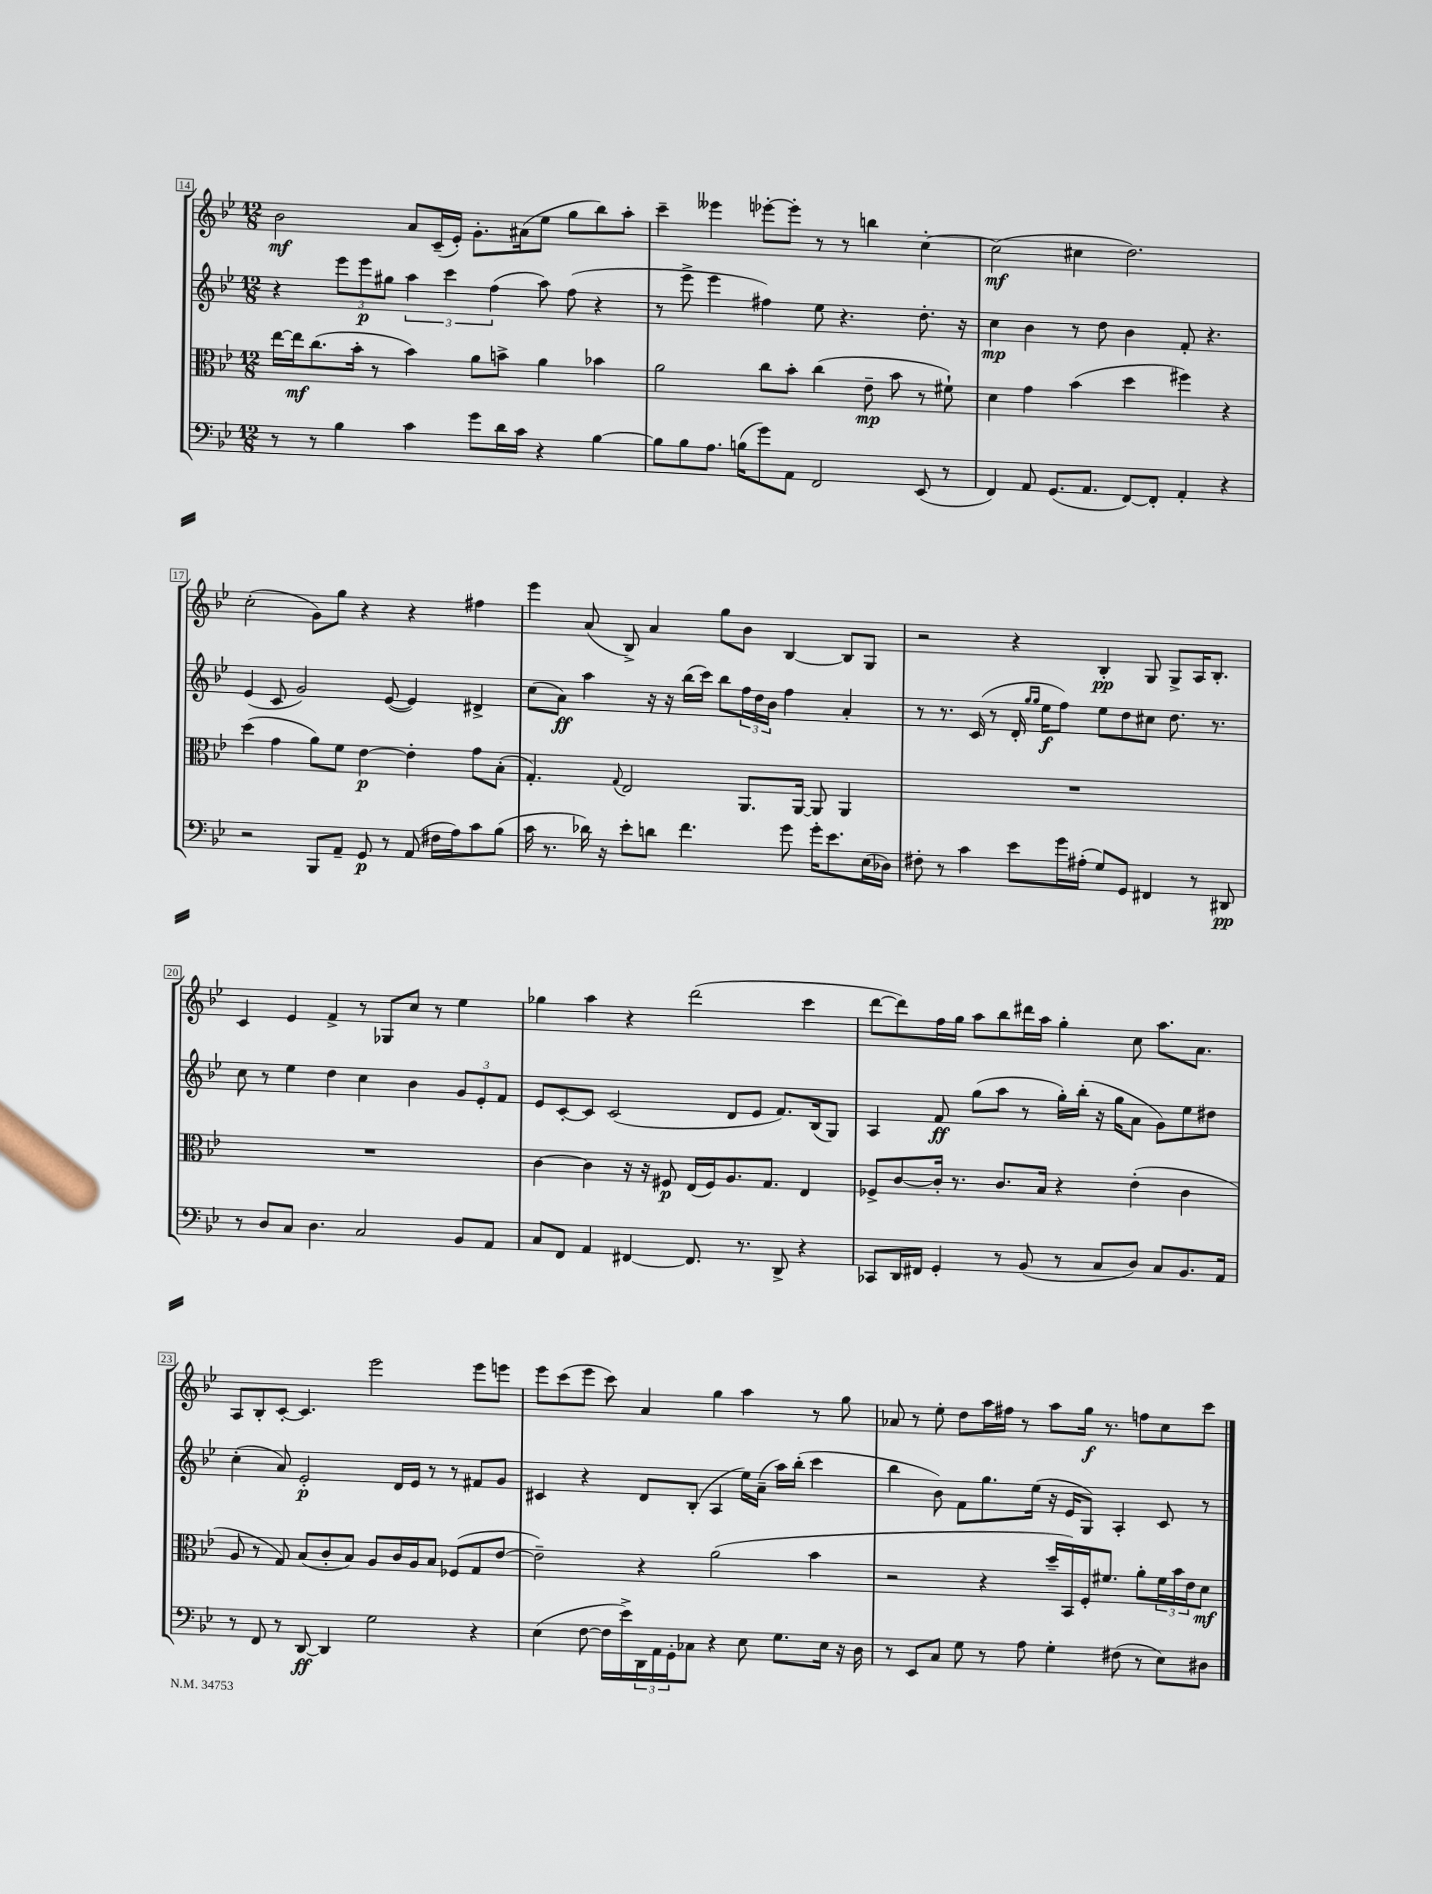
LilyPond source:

<<
\new StaffGroup <<
\new Staff = "s0" {
    \clef treble \key bes \major \numericTimeSignature \time 12/8
    bes'2\mf a'8 c'16--( ees'16-.) g'8.-. ais'16( ees''8 g''8 bes''8) a''8-. |
    c'''4-- eeses'''4 ees'''8~-. ees'''8-. r8 r8 b''4 c''4~-. |
    c''2\mf( cis''4 d''2.) |
    c''2-.( g'8) g''8 r4 r4 fis''4 |
    ees'''4 a'8( bes8->) a'4 g''8 bes'8 bes4~ bes8 g8 |
    r2 r4 bes4-.\pp g8 g8-> a16 bes8.-. |
    c'4 ees'4 f'4-> r8 ges8 c''8 r8 ees''4 |
    ges''4 a''4 r4 d'''2( c'''4 |
    d'''8~ d'''8) f''16 g''16 a''8 bes''8 dis'''16 a''16 g''4-. c''8 a''8. a'8. |
    a8 bes8-. c'8~-. c'4. ees'''2 ees'''8 e'''8 |
    ees'''8 c'''8( ees'''8 c'''8) a'4 g''4 a''4 r8 g''8 |
    aes'8 r8 ees''8-. d''8 a''16 fis''16 r8 a''8 g''16\f r8. f''8 c''8 c'''8 \bar "|." |
}
\new Staff = "s1" {
    \clef treble \key bes \major \numericTimeSignature \time 12/8
    r4 \tuplet 3/2 { ees'''8 ees'''8\p gis''8 } \tuplet 3/2 { a''4 c'''4 f''4( } a''8) f''8( r4 |
    r8 ees'''8-> ees'''4 fis''4) ees''8 r4. d''8.-. r16 |
    c''4\mp bes'4 r8 d''8 bes'4 f'8-. r4. |
    ees'4( c'8 g'2) ees'8~( ees'4) dis'4-> |
    c''8( a'8\ff) a''4 r16 r16 bes''16( c'''16) bes''8 \tuplet 3/2 { f''16 d''16 bes'16 } f''4 a'4-. |
    r8 r8. c'16( r8 d'16-. \grace { g''16 g''16 } ees''16\f f''8) ees''8 d''8 cis''8 d''8. r8. |
    c''8 r8 ees''4 d''4 c''4 bes'4 \tuplet 3/2 { g'8 ees'8-. f'8 } |
    ees'8 c'8~-. c'8 c'2( d'8 ees'8 f'8.) bes16( g8) |
    a4 f'8\ff g''8( a''8 r8 g''16-.) bes''16-.( r16 g''16 a'8 g'8) ees''8 dis''8 |
    c''4-.( a'8) ees'2-.\p d'16 ees'16 r8 r8 fis'8 g'8 |
    cis'4 r4 d'8 bes8-.( a4 ees''16) a'16--( a''16) bes''16-.( c'''4 |
    bes''4 bes'8) f'8 g''8. ees''16( r16 ees'16 g8) a4-. c'8 r8 \bar "|." |
}
\new Staff = "s2" {
    \clef alto \key bes \major \numericTimeSignature \time 12/8
    ees''16~ ees''16\mf c''8.( bes'16-. r8 bes'4) a'8 b'8-> a'4 bes'4 |
    a'2 c''8 bes'8-. c''4( ees'8--\mp bes'8 r8 fis'8-!) |
    d'4 g'4 bes'4( d''4 fis''4) r4 |
    d''4( g'4 a'8) f'8 ees'4~\p ees'4-. g'8 bes8-.( |
    g4.-.) \appoggiatura { g8 } ees2 a,8. a,16~ a,8 a,4 |
    R1. |
    R1. |
    c'4~ c'4 r16 r16 fis8\p ees16( fis16) a8. g8. ees4 |
    fes8-> c'8~ c'16-. r8. c'8. bes16 r4 ees'4-.( c'4 |
    a8 r8 g8) bes8( c'8-. bes8) a8 c'16 a16 bes8 fes8( g8 ees'8~ |
    ees'2--) r4 a'2( bes'4 |
    r2 r4 d''16-- bes,16) f16-. fis'8. a'8-. \tuplet 3/2 { fis'16 bes'16 ees'16 } d'8\mf \bar "|." |
}
\new Staff = "s3" {
    \clef bass \key bes \major \numericTimeSignature \time 12/8
    r8 r8 bes4 c'4 g'8 d'16 c'16 r4 bes4~ |
    bes8 bes8 a8. b16( g'8) a,8 f,2 ees,8( r8 |
    f,4) a,8 g,8.( a,8. f,8~) f,8-. a,4-. r4 |
    r2 bes,,8 a,8-- g,8\p r8 a,8( fis16 a16) c'8 bes8( |
    c'16 r8. des'16) r16 ees'8-. d'8 f'4. g'8 g'16-. ees'8. ees16( des16) |
    fis8-. r8 c'4 ees'8 g'16 ais16-.( g8) g,8 fis,4 r8 dis,8\pp |
    r8 d8 c8 d4. c2 bes,8 a,8 |
    c8 f,8 a,4 fis,4~ fis,8. r8. d,8-> r4 |
    ces,8 d,16 fis,16 g,4-. r8 bes,8( r8 c8 d8) c8 bes,8. a,16 |
    r8 f,8 r8 d,8~\ff d,4 g2 r4 |
    ees4( f8~ f16 ees'16->) \tuplet 3/2 { d,16 a,16 g,16-. } ces8 r4 ees8 g8. ees16 r16 d16 |
    r8 ees,8 c8 g8 r8 a8 g4-. fis8( r8 ees8) dis8 \bar "|." |
}
>>
>>
\layout { \context { \Score currentBarNumber = #14 \override BarNumber.stencil = #(make-stencil-boxer 0.1 0.3 ly:text-interface::print) } }
